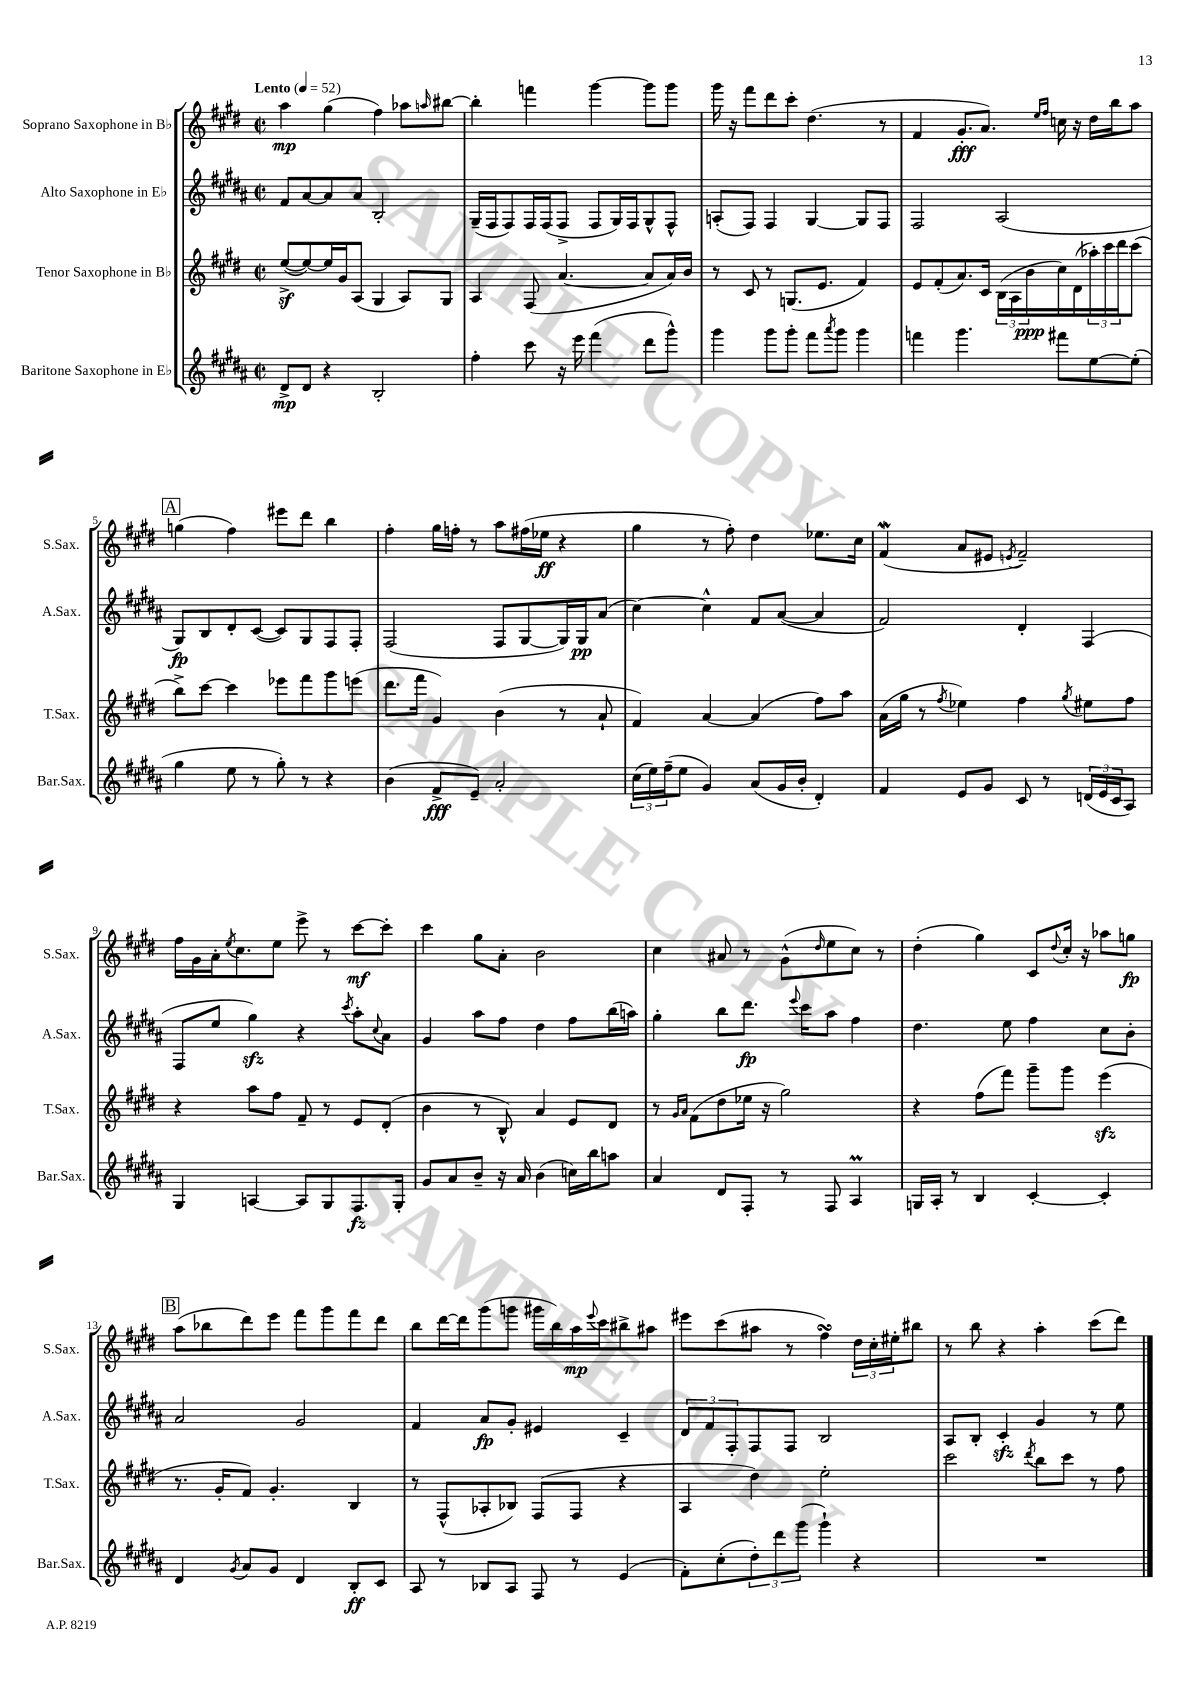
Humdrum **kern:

**kern	**kern	**kern	**kern
*staff4	*staff3	*staff2	*staff1
*clefG2	*clefG2	*clefG2	*clefG2
*k[f#c#g#d#a#]	*k[f#c#g#d#]	*k[f#c#g#d#a#]	*k[f#c#g#d#]
*M2/2	*M2/2	*M2/2	*M2/2
*met(c|)	*met(c|)	*met(c|)	*met(c|)
*MM52	*MM52	*MM52	*MM52
8d#^/L	([8ee^/L	8f#/L	4aa\
8d#/J	8ee/_)	[8a#/	.
4r	16ee/]L	8a#/]	(4gg#\
.	16g#/J	.	.
.	(8A/J	8a#/J	.
2B'/	4G#/	2B'/	4ff#\)
.	8A/L)	.	8aa-\L
.	.	.	16qqaa/
.	8G#/J	.	[8bb#\J
=	=	=	=
4ff#'\	4A/	(16G#~/LL	4bb#'\]
.	.	16F#/J	.
.	.	8F#/)	.
8ccc#\	(8F#/	16F#/L	4fff\
.	.	(16F#/J	.
16r	[4.a/	8F#^/J	.
16eee\	.	.	.
(4fff#\	.	8F#/L	[4ggg#\
.	.	16G#/L)	.
.	.	16F#/J	.
8ddd#\L	8a/]L	8G#^^/	8ggg#\]L
8ggg#^^\J)	16a/L)	8F#^^/J	8ggg#\J
.	16b/JJ	.	.
=	=	=	=
4ggg#\	8r	(8A'/L	16ggg#\
.	.	.	16r
.	8c#/	8F#/J)	8fff#\L
8ggg#\L	8r	4F#/	8ddd#\
8ggg#'\J	(8.G/L	.	8ccc#'\J
8fff#\L	.	[4G#/	(4.dd#\
.	8.e/J	.	.
8qaaa#/	.	.	.
8ggg#\J	.	.	.
4ggg#\	4f#/)	8G#/]L	.
.	.	8F#/J	8r
=	=	=	=
4fff\	8e/L	2F#/	4f#/
.	(8f#'/	.	.
4.ggg#\	8.a/)	.	8.g#'/L
.	16c#/Jk	.	8.a/J)
.	(24B\LL	(2A#/	.
.	24A\	.	.
.	24b\	.	.
.	.	.	16qqee/LL
.	.	.	16qqff#/JJ
8fff#\L	16cc#\)	.	16cc\
.	(16d#\	.	16r
[8ee\	24aa-'\)	.	16dd#\LL
.	24ccc#\	.	.
.	.	.	16bb\J
.	24ddd#\J	.	.
(8ee'\]J	(8ccc#\J	.	8aa\J
=	=	=	=
4gg#\	8bb^\L)	8G#/L)	(4gg\
.	[8ccc#\J	8B/	.
8ee\	4ccc#\]	8d#'/	4ff#\)
8r	.	([8c#/J	.
8gg#'\)	8eee-\L	8c#/]L)	8eee#\L
8r	8fff#\	8G#/	8ddd#\J
4r	8ggg#\	8F#/	4bb\
.	(8eee\J	8F#'/J	.
=	=	=	=
(4b\	8.ddd#\L	(2F#/	4ff#'\
.	16fff#\Jk	.	.
8f#^/L	4g#/)	.	16gg#\LL
.	.	.	16ff'\JJ
8e~/J)	.	.	8r
2a#'/	(4b\	8F#/L	8aa\L
.	.	[8G#/	(16ff#\L
.	.	.	16ee-\JJ
.	8r	16G#/]L)	4r
.	.	16G#/J	.
.	8a`/	(8a#/J	.
=	=	=	=
(24cc#\LL	4f#/)	[4cc#\)	4gg#\
24ee\)	.	.	.
(24ff#~\J	.	.	.
8ee\J	.	.	.
4g#/)	[4a/	4cc#^^\]	8r
.	.	.	8ff#'\)
(8a#/L	(4a/]	8f#/L	4dd#\
16g#/L	.	([8a#/J	.
16b'/JJ	.	.	.
4d#'/)	8ff#\L)	4a#/]	8.ee-\L
.	8aa\J	.	.
.	.	.	16cc#\Jk
=	=	=	=
4f#/	(16a\LL	2f#/)	(4f#/
.	16gg#\JJ	.	.
.	8r	.	.
.	8qff#/	.	.
8e/L	4ee-\)	.	8a/L
8g#/J	.	.	8e#/J
.	.	.	8qe/
8c#/	4ff#\	4d#'/	2f#~/)
8r	.	.	.
.	8qgg#/	.	.
(24d/LL	8ee#\L	(4F#/	.
24e/	.	.	.
24c#/J	.	.	.
8A#/J)	8ff#\J	.	.
=	=	=	=
4G#/	4r	8F#/L	16ff#\LL
.	.	.	16g#\
.	.	8ee/J	16a'\J
.	.	.	8qee/
.	.	.	8.cc#\
[4A/	8aa\L	4gg#\)	.
.	8ff#\J	.	8ee\J
8A/]L	8f#~/	4r	8eee^\
8G#/	8r	.	8r
.	.	8qccc#/	.
8.F#/	8e/L	8aa#'\L	[8ccc#\L
.	.	8qqcc#/	.
.	(8d#'/J	8a#\J	8ccc#'\]J
16G#'/Jk	.	.	.
=	=	=	=
8g#/L	4b\	4g#/	4ccc#\
8a#/	.	.	.
8b~/J	8r	8aa#\L	8gg#\L
16r	8B^^/)	8ff#\J	8a'\J
16a#/	.	.	.
(4b\	4a/	4dd#\	2b\
16cc\LL)	8e/L	8ff#\L	.
16bb\J	.	.	.
8aa\J	8d#/J	(16bb\L	.
.	.	16aa\JJ)	.
=	=	=	=
4a#/	8r	4gg#'\	4cc#\
.	16qqg#/LL	.	.
.	16qqa/JJ	.	.
.	(8f#\L	.	.
8d#/L	8dd#\	8bb\L	8a#/
8F#'/J	16ee-\Jk	8.ddd#\J	8r
.	16r	.	.
8r	2gg#\)	.	(8g#^^\L
.	.	8qqeee/	.
.	.	16ccc#\LK	.
.	.	.	16qqdd#/
8F#/	.	8aa#\J	8ee\
4A#/	.	4ff#\	8cc#\J)
.	.	.	8r
=	=	=	=
16G/LL	4r	4.dd#\	(4dd#'\
16A#'/JJ	.	.	.
8r	.	.	.
4B/	(8ff#\L	.	4gg#\)
.	8fff#\J)	8ee\	.
[4c#'/	8ggg#~\L	4ff#\	8c#/L
.	.	.	8qqdd#/
.	8ggg#\J	.	16cc#'/Jk
.	.	.	16r
4c#'/]	(4eee\	8cc#\L	8aa-\L
.	.	8b'\J	8gg\J
=	=	=	=
4d#/	8.r	2a#/	(8aa\L
.	.	.	8bb-\
.	16g#'/LK	.	.
8qg#/	.	.	.
8a#/L	8f#/J)	.	8ddd#\)
8g#/J	4.g#'/	.	8eee\J
4d#/	.	2g#/	8fff#\L
.	.	.	8ggg#\
8B'/L	4B/	.	8fff#\
8c#/J	.	.	8ddd#\J
=	=	=	=
8A#/	8r	4f#/	8bb\L
8r	(8F#^^/L	.	[16ddd#\L
.	.	.	16ddd#\]J
8B-/L	8A-'/	8a#/L	(8ggg#\
8A#/J	8B-/J)	8g#'/J	8ggg\J
8F#/	(8F#/L	4e#/	16ggg#\LL
.	.	.	16bb\)
8r	8F#/J	.	16aa\
.	.	.	8qqeee/
.	.	.	16ccc#\J
(4e/	4r	4c#~/	8bb#^\
.	.	.	8aa#\J
=	=	=	=
8f#'\L)	4A/	12d#/L	8eee#\L
.	.	12f#/	.
(8cc#'\	.	.	(8ccc#\
.	.	12F#'/	.
12dd#'\)	4dd#\)	8F#/	8aa#\J
12ddd#\	.	.	.
.	.	8F#/J	8r
(12ggg#\J	.	.	.
4ggg#`\)	2ee'\	2B/	4ff#\)
4r	.	.	24dd#\LL
.	.	.	24cc#'\
.	.	.	24ee#'\J
.	.	.	8bb#\J
=	=	=	=
1r	2ccc#\	8A#/L	8r
.	.	8B'/J	8bb\
.	.	4c#'/	4r
.	8qddd#/	.	.
.	8bb\L	4g#/	4aa'\
.	8ccc#\J	.	.
.	8r	8r	(8ccc#\L
.	8ff#\	8ee\	8ddd#\J)
==	==	==	==
*-	*-	*-	*-
